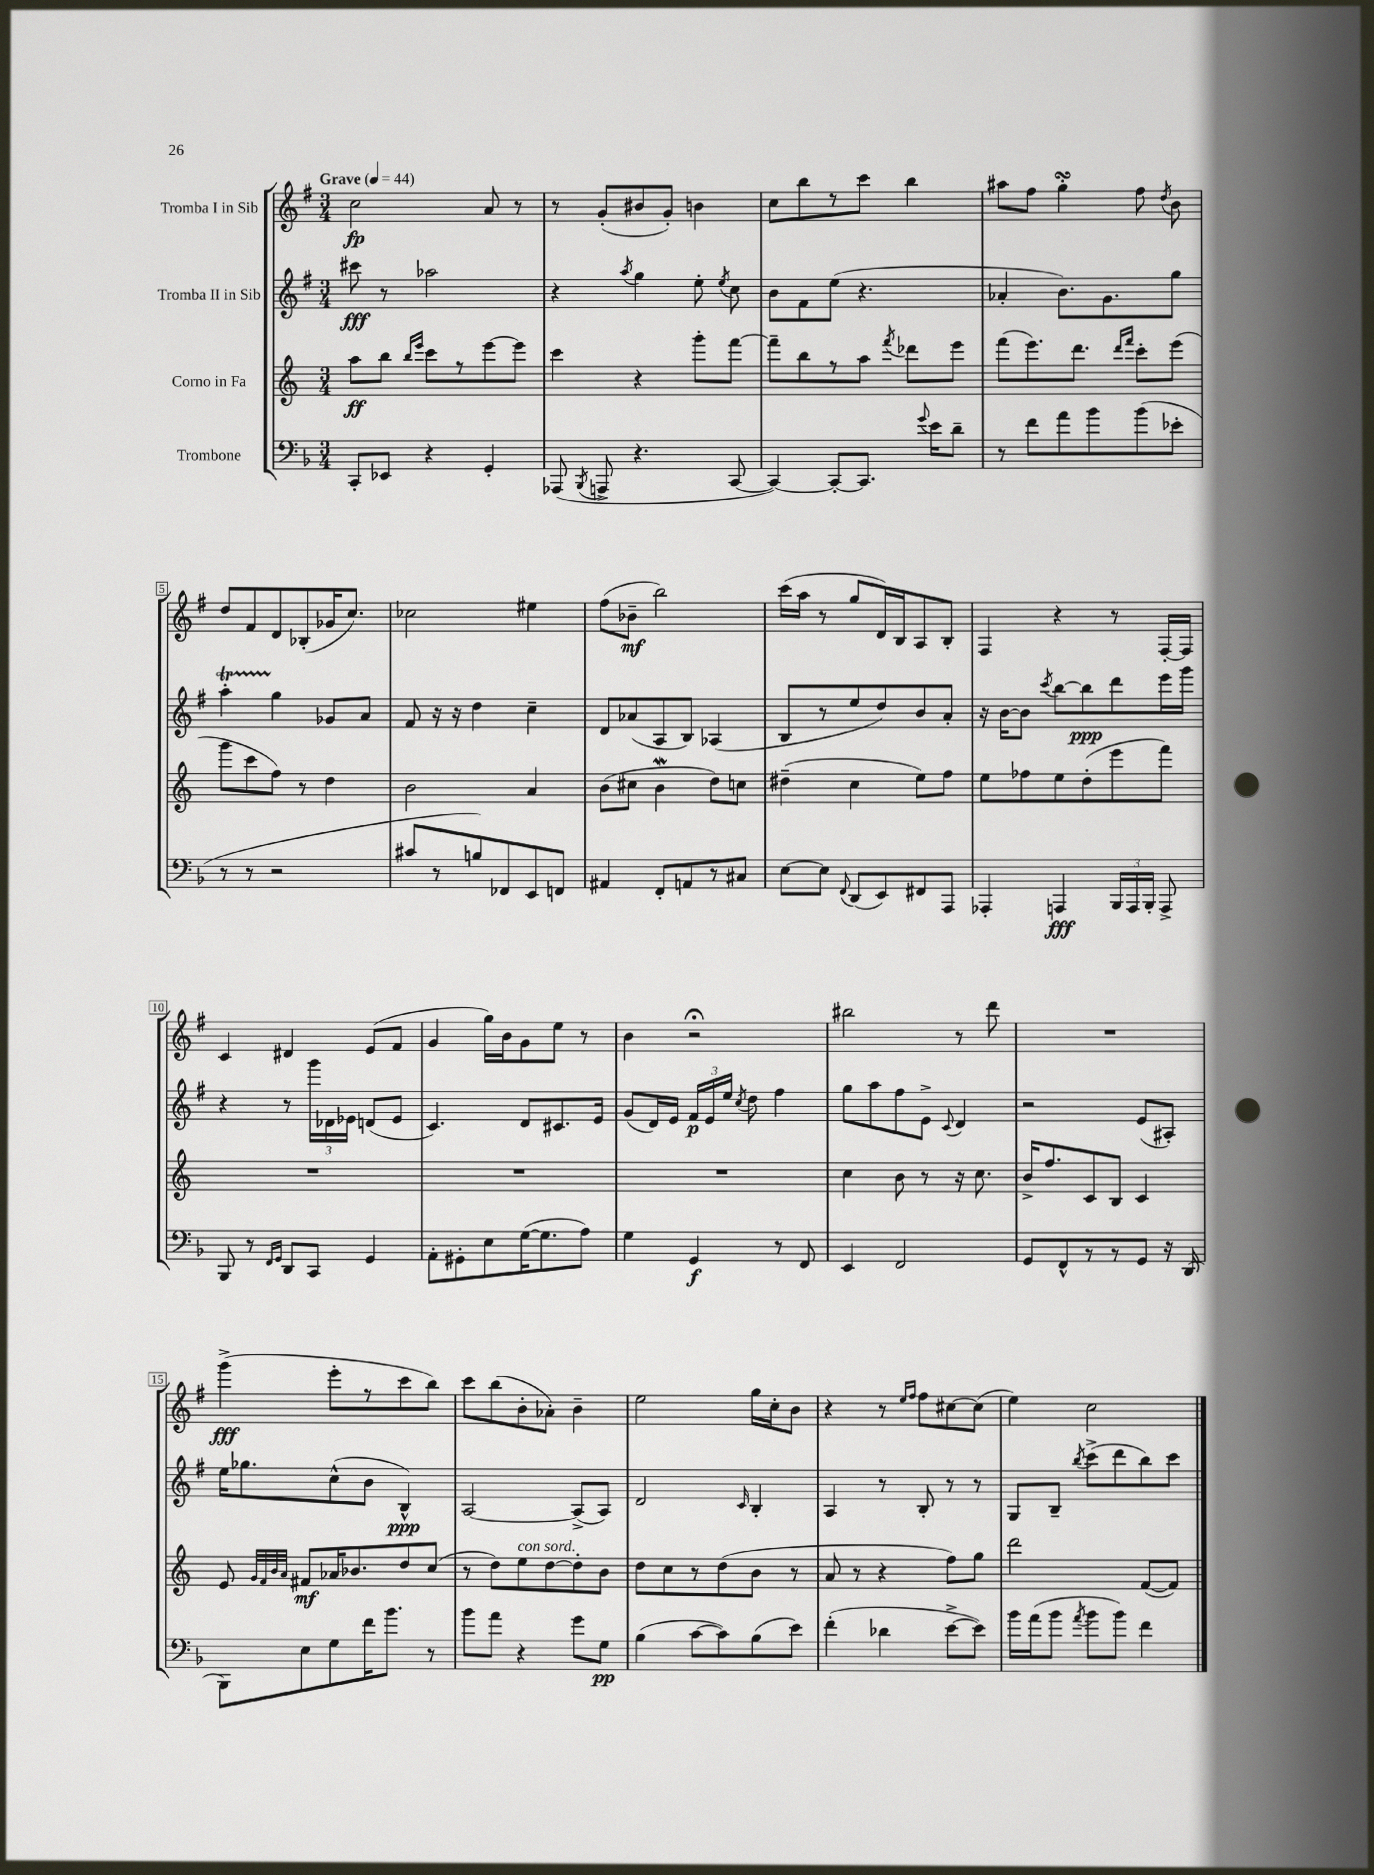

**kern	**kern	**kern	**kern
*staff4	*staff3	*staff2	*staff1
*clefF4	*clefG2	*clefG2	*clefG2
*k[b-]	*k[]	*k[f#]	*k[f#]
*M3/4	*M3/4	*M3/4	*M3/4
*MM44	*MM44	*MM44	*MM44
8CC'	8aa	8ccc#	2cc
8EE-	8bb	8r	.
.	16qqbb	.	.
.	16qqeee	.	.
4r	8ccc	2aa-	.
.	8r	.	.
4GG'	[8eee	.	8a
.	8eee]	.	8r
=	=	=	=
(8AAA-	4ccc	4r	8r
8qBBB-	.	.	.
8AAA^	.	.	(8g'
.	.	8qaa	.
4.r	4r	4gg	8b#
.	.	.	8g')
.	8ggg'	8ee'	4b
.	.	8qee	.
[8CC	[8fff	8cc	.
=	=	=	=
4CC_)	8fff~]	8b	8cc
.	8bb	8f#	8bb
8CC'_	8r	(8ee	8r
8.CC]	8aa	4.r	8ccc
.	8qfff	.	.
.	8ddd-	.	4bb
8qqg	.	.	.
16e	.	.	.
8d~	8eee	.	.
=	=	=	=
8r	(8fff	4a-'	8aa#
8f	8.eee)	.	8ff#
8a	.	8.b)	4gg'
.	8.ddd	.	.
8b-	.	.	.
.	.	8.g	.
.	16qqddd	.	.
.	16qqfff	.	.
(8b-	8ccc'	.	8ff#
.	.	.	8qdd
8e-'	(8eee	8gg	8b
=	=	=	=
8r	8ggg	4aa'	8dd
8r	8ccc	.	8f#
2r	8ff)	4gg	8d
.	8r	.	(8B-'
.	4dd	8g-	16g-
.	.	.	8.cc)
.	.	8a	.
=	=	=	=
8c#	2b	8f#	2cc-
8r	.	16r	.
.	.	16r	.
8B)	.	4dd	.
8FF-	.	.	.
8EE	4a	4cc~	4ee#
8FF	.	.	.
=	=	=	=
4AA#	(8b	8d	(8ff#
.	8cc#	(8a-	8b-~
8FF'	4b	8A	2bb)
8AA	.	8B)	.
8r	8dd)	(4A-	.
8C#	8cc	.	.
=	=	=	=
[8E	(4dd#~	8B	(16ccc
.	.	.	16aa
8E]	.	8r	8r
8qqFF	.	.	.
(8DD	4cc	8ee	8gg
8EE)	.	8dd)	16d)
.	.	.	16B
8FF#	8ee)	8b	8A
8AAA	8ff	8a'	8B'
=	=	=	=
4AAA-'	8ee	16r	4F#
.	.	[16b	.
.	8ff-	8b]	.
.	.	8qccc	.
4AAA	8ee	[8bb	4r
.	(8dd'	8bb]	.
24BBB-	8eee	8ddd	8r
24AAA	.	.	.
24BBB-'	.	.	.
8AAA^	8fff)	16eee	[16F#'
.	.	16ggg	16F#]
=	=	=	=
8BBB-	2.r	4r	4c
8r	.	.	.
16qqFF	.	.	.
16qqGG	.	.	.
8DD	.	8r	4d#
8CC	.	24ggg	.
.	.	24d-	.
.	.	24e-	.
4GG	.	(8d	(8e
.	.	8e-	8f#
=	=	=	=
8AA'	2.r	4.c)	4g
8GG#'	.	.	.
8E	.	.	16gg)
.	.	.	16b
([16G	.	8d	8g
8.G]	.	.	.
.	.	8.c#	8ee
8A)	.	.	8r
.	.	16e	.
=	=	=	=
4G	2.r	(8g	4b
.	.	16d)	.
.	.	16e	.
4GG	.	24f#	2r;
.	.	24e	.
.	.	24ee	.
.	.	8qcc	.
.	.	8dd	.
8r	.	4ff#	.
8FF	.	.	.
=	=	=	=
4EE	4cc	8gg	2bb#
.	.	8aa	.
2FF	8b	8ff#	.
.	8r	8e^	.
.	.	8qqc	.
.	16r	4d	8r
.	8.cc	.	.
.	.	.	8ddd
=	=	=	=
8GG	16b^	2r	2.r
.	8.ff	.	.
8FF^^	.	.	.
8r	8c	.	.
8r	8B	.	.
8GG	4c	(8e	.
16r	.	8A#')	.
(16DD	.	.	.
=	=	=	=
8BBB-)	8e	16ee	(4ggg^
.	.	8.gg-	.
.	32qqg	.	.
.	32qqf	.	.
.	32qqb	.	.
.	32qqa	.	.
8E	8f#	.	.
8G	16a-	(8cc^^	8eee'
.	8.b-	.	.
16f	.	8b	8r
8.b-	.	.	.
.	8dd	4B^^)	8ccc
8r	(8cc	.	8bb)
=	=	=	=
8b-	8r	[2A	8ccc
8a	8dd)	.	(8bb
4r	8ee	.	8b'
.	[8dd	.	8a-')
8g	8dd']	(8A^]	4b~
8G	8b	8A)	.
=	=	=	=
(4B-	8dd	2d	2ee
.	8cc	.	.
[8c	8r	.	.
8c])	(8dd	.	.
.	.	16qqc	.
(8B-	8b	4B'	16gg
.	.	.	16cc'
8e)	8r	.	8b
=	=	=	=
(4f'	8a	4A	4r
.	8r	.	.
4d-	4r	8r	8r
.	.	.	16qqee
.	.	.	16qqff#
.	.	8B'	8ff#
[8e^	8ff)	8r	[8cc#
8e])	8gg	8r	(8cc#]
=	=	=	=
16b-	2ddd	8G	4ee)
(16a	.	.	.
8b-	.	8B~	.
8qa	.	8qbb	.
8b-	.	(8ccc^	2cc
8b-)	.	8ddd	.
4f	([8f	8bb)	.
.	8f])	8ccc	.
==	==	==	==
*-	*-	*-	*-
